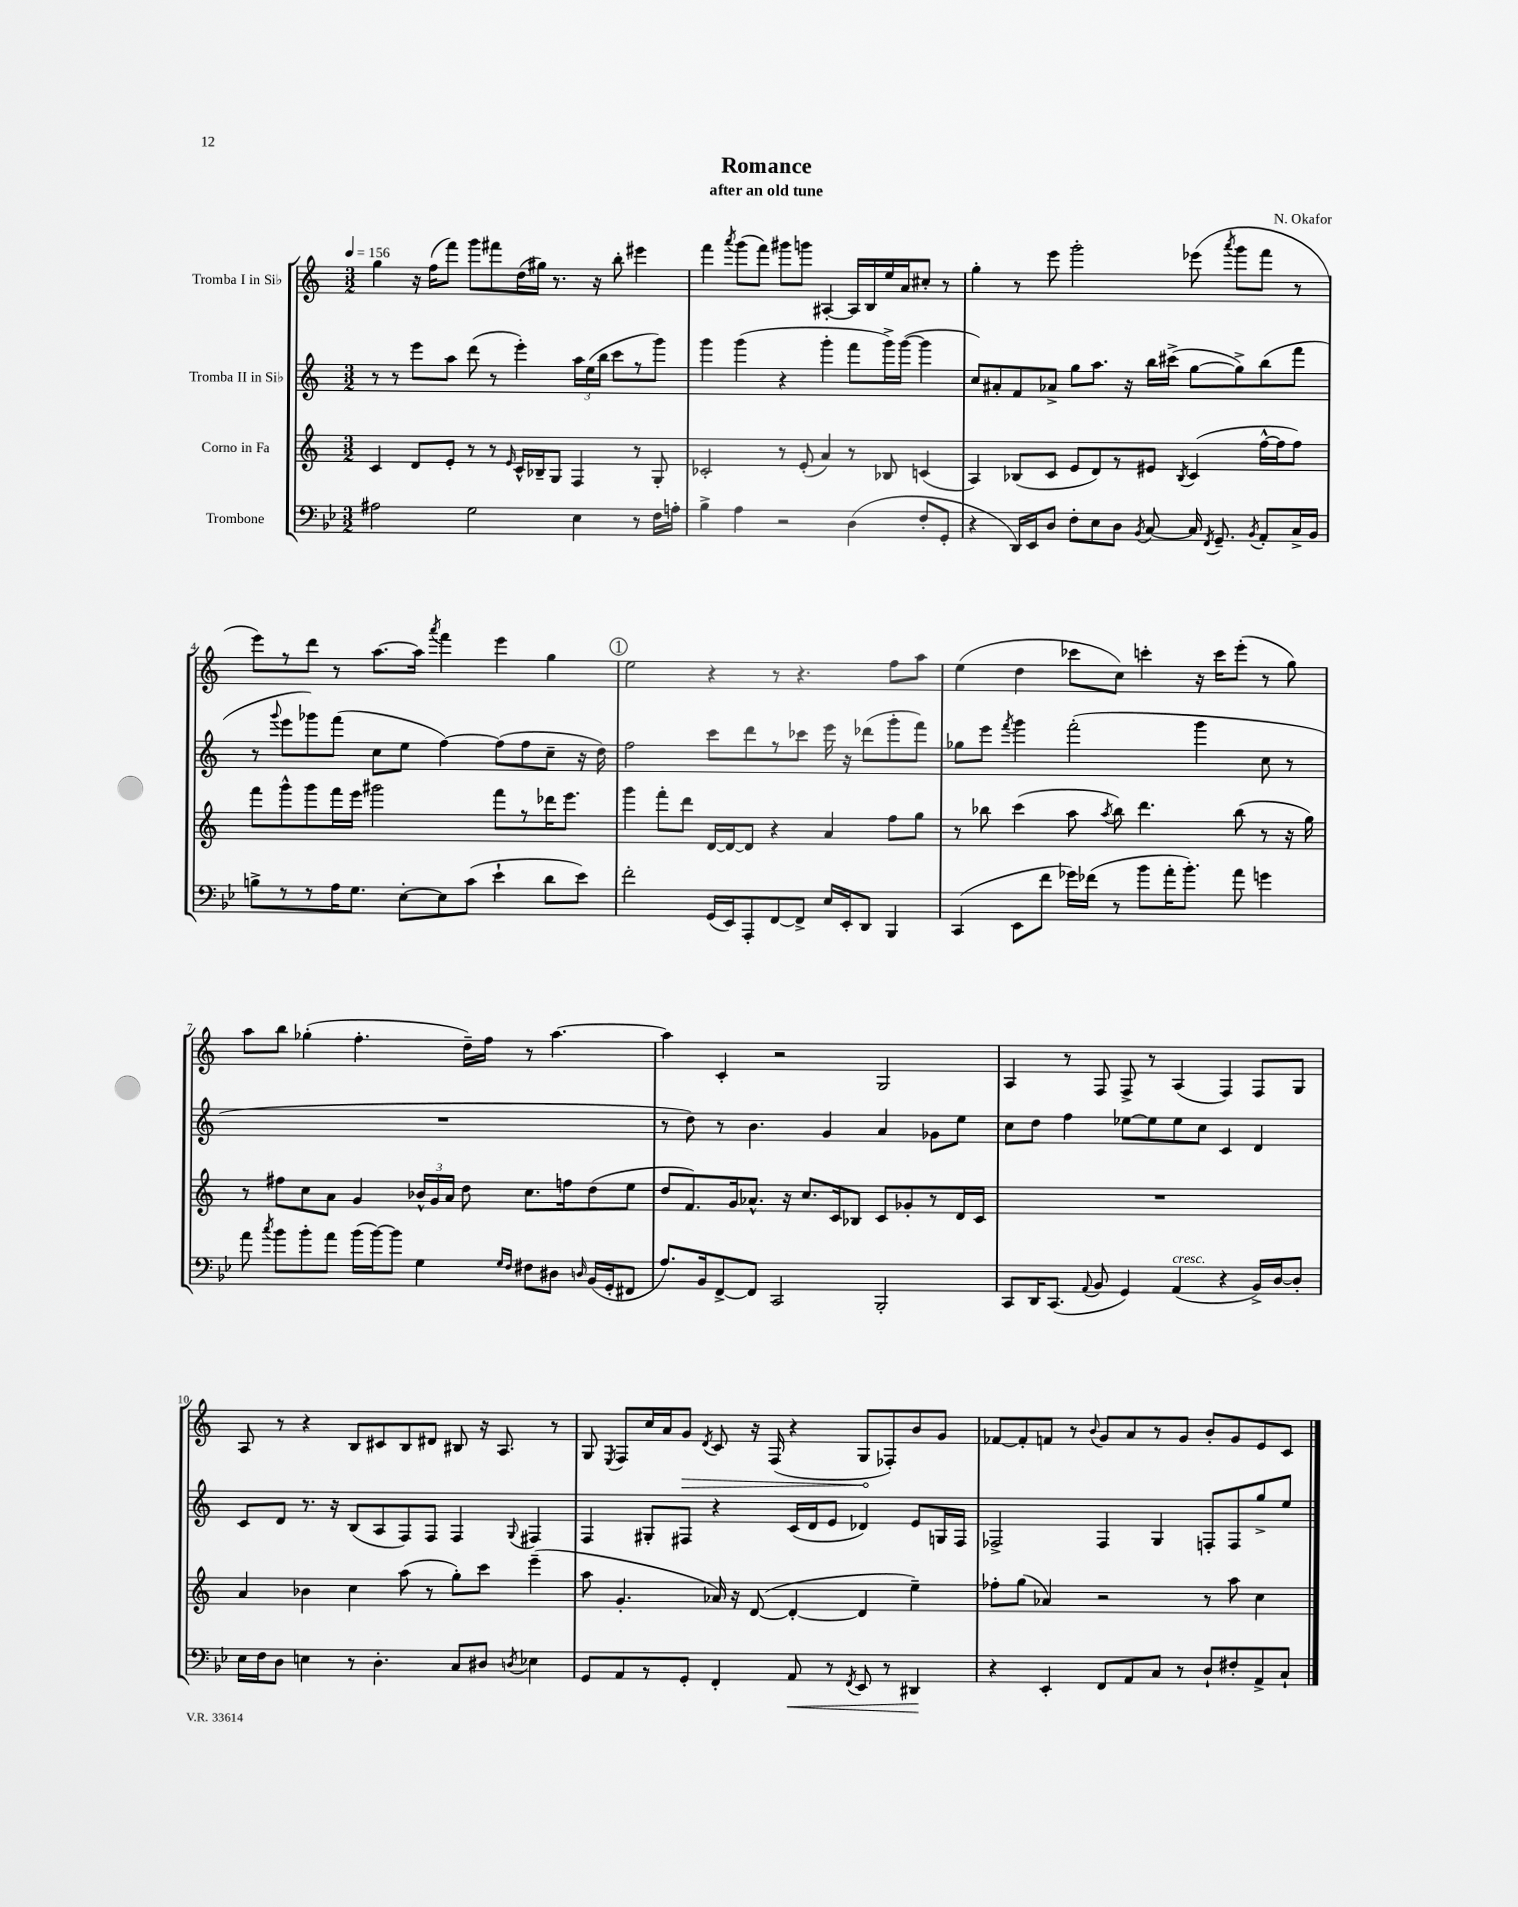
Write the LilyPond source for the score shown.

\header { title = "Romance" composer = "N. Okafor" subtitle = "after an old tune" }
<<
\new StaffGroup <<
\new Staff = "s0" \with { instrumentName = "Tromba I in Sib" } {
    \clef treble \key c \major \numericTimeSignature \time 3/2 \tempo 4 = 156
    \autoBeamOff g''4 r16 f''16[( f'''8]) g'''8[ fis'''8 d''16( gis''16]) r8. r16 b''8-. eis'''4 |
    f'''4 \acciaccatura { a'''8 } g'''8[( f'''8]) gis'''8[ g'''8] ais4~-. ais16[ b16 e''16 a'16 cis''8]-. r8 |
    g''4-. r8 e'''8 g'''2-. ees'''8( \acciaccatura { a'''8 } g'''8[ f'''8] r8 |
    e'''8[) r8 d'''8] r8 a''8.[~ a''16] \acciaccatura { a'''8 } f'''4 e'''4 g''4 |
    \mark \markup { \circle "1" } e''2 r4 r8 r4. f''8[ a''8] |
    e''4( d''4 ces'''8[ c''8]) c'''4-. r16 c'''16[ e'''8]-.( r8 g''8) |
    a''8[ b''8] ges''4-.( f''4.-. d''16[--) f''16] r8 a''4.~ |
    a''4 c'4-. r2 g2 |
    a4 r8 f8 f8-> r8 a4( f4) f8[ g8] |
    a8 r8 r4 b8[ cis'8 b8 dis'8] bis8 r16 a8. r8 |
    g8 \acciaccatura { e8 } f8[ c''16 a'16 \once \override Hairpin.circled-tip = ##t g'8]\> \acciaccatura { d'8 } c'8 r16 f16( r4 g8[\! fes8-.) b'8 g'8] |
    fes'8[~ fes'8-. f'8] r8 \appoggiatura { b'8 } g'8[ a'8 r8 g'8] b'8[-. g'8 e'8 c'8] \bar "|." |
}
\new Staff = "s1" \with { instrumentName = "Tromba II in Sib" } {
    \clef treble \key c \major \numericTimeSignature \time 3/2
    \autoBeamOff r8 r8 e'''8[ a''8] d'''8( r8 e'''4-.) \tuplet 3/2 { a''16[ e''16( b''16] } c'''8[ r8 g'''8]) |
    g'''4 g'''4( r4 g'''4-. f'''8[ g'''16->) g'''16]~( g'''4 |
    c''8[) ais'8-. f'8 aes'8]-> g''8[ a''8.] r16 b''16[ cis'''16]->( g''8[~ g''8->) b''8( f'''8] |
    r8 \appoggiatura { g'''8 } e'''8[ ges'''8) f'''8]( c''8[ e''8] f''4~) f''8[( f''8 c''8]-- r16 d''16) |
    \mark \markup { \circle "1" } f''2 c'''8[ d'''8 r8 ces'''8] e'''16 r16 des'''8[( g'''8-. f'''8]) |
    ges''8[ e'''8] \acciaccatura { f'''8 } g'''4 f'''2-.( g'''4 c''8 r8 |
    R1. |
    r8 d''8) r8 b'4. g'4 a'4 ges'8[ e''8] |
    c''8[ d''8] f''4 ees''8[~ ees''8 ees''8 c''8] c'4 d'4 |
    c'8[ d'8] r8. r16 b8[( a8 f8) f8] f4 \appoggiatura { g8 } fis4 |
    f4 gis8[-. fis8] r4 c'16[( d'16 e'8] des'4) e'8[ g16 fis16] |
    fes2-> fes4 g4 f8[-. f8 g''8-> e''8] \bar "|." |
}
\new Staff = "s2" \with { instrumentName = "Corno in Fa" } {
    \clef treble \key c \major \numericTimeSignature \time 3/2
    \autoBeamOff c'4 d'8[ e'8]-. r8 r8 \grace { e'16 } c'16[-^ bes16-- g8] f4 r8 g8-. |
    ces'2-. r8 e'8-.( a'4) r8 bes8 c'4( |
    a4) bes8[( c'8] e'8[ d'8) r8 eis'8] \acciaccatura { bes8 } c'4( f''16[~-^ f''16 f''8]) |
    f'''8[ g'''8-^ g'''8 f'''16 e'''16] gis'''2 f'''8[ r8 des'''16 e'''8.] |
    \mark \markup { \circle "1" } g'''4 f'''8[-. d'''8] d'16[~ d'16~ d'8] r4 a'4 f''8[ g''8] |
    r8 bes''8 c'''4( a''8 \acciaccatura { a''8 } bes''8) d'''4. bes''8( r8 r16 g''16) |
    r8 fis''8[ c''8 a'8] g'4 \tuplet 3/2 { bes'16[-^ g'16 a'16] } d''8 c''8.[ f''16 d''8( e''8] |
    d''8[ f'8.) g'16 aes'8.]-^ r16 c''8.[ c'16 bes8] c'8[ ges'8-. r8 d'16 c'16] |
    R1. |
    a'4 bes'4 c''4 a''8( r8 g''8[-.) c'''8] e'''4--( |
    a''8 g'4.-. aes'16) r16 d'8~( d'4~-. d'4 e''4--) |
    fes''8[-. g''8]( aes'4) r2 r8 a''8 c''4 \bar "|." |
}
\new Staff = "s3" \with { instrumentName = "Trombone" } {
    \clef bass \key bes \major \numericTimeSignature \time 3/2
    \autoBeamOff ais2 g2 ees4 r8 f16[ a16]-. |
    bes4-> a4 r2 d4( f8[-. g,8]-. |
    r4 d,16[) ees,16 d8] f8[-. ees8 d8] \acciaccatura { bes,8 } c8~ c16 \acciaccatura { f,8 } g,8.-- \acciaccatura { bes,8 } a,8[-. c16-> bes,16] |
    b8[-> r8 r8 a16 g8.] ees8[~-. ees8 c'8]( ees'4-! d'8[ ees'8]) |
    \mark \markup { \circle "1" } f'2-. g,16[( ees,16) a,,8-. f,8~ f,8]-> ees16[ ees,16-. d,8] bes,,4 |
    c,4( ees,8[ f'8] ges'16[) fes'16]( r8 bes'8[ a'16-. bes'8.]-.) a'8 g'4 |
    a'8 \acciaccatura { c''8 } bes'8[ bes'8-. a'8] bes'16[( bes'16~) bes'8] g4 \grace { g16[ f16] } fis8[ dis8] \grace { d16 } bes,16[( g,16-. fis,8] |
    a8.[) bes,16 f,8~-> f,8] c,2 bes,,2-. |
    c,8[ d,16 c,8.]( \appoggiatura { a,8 } bes,8 g,4) a,4^\markup { \italic "cresc." }( r4 bes,16[->) d16~ d8]-. |
    ees16[ f16 d8] e4 r8 d4.-. c8[ dis8] \acciaccatura { d8 } ees4 |
    g,8[ a,8 r8 g,8]-. f,4-. a,8\< r8 \acciaccatura { f,8 } ees,8 r8 dis,4\! |
    r4 ees,4-. f,8[ a,8 c8] r8 d8[-! fis8-. a,8-> c8]-! \bar "|." |
}
>>
>>
